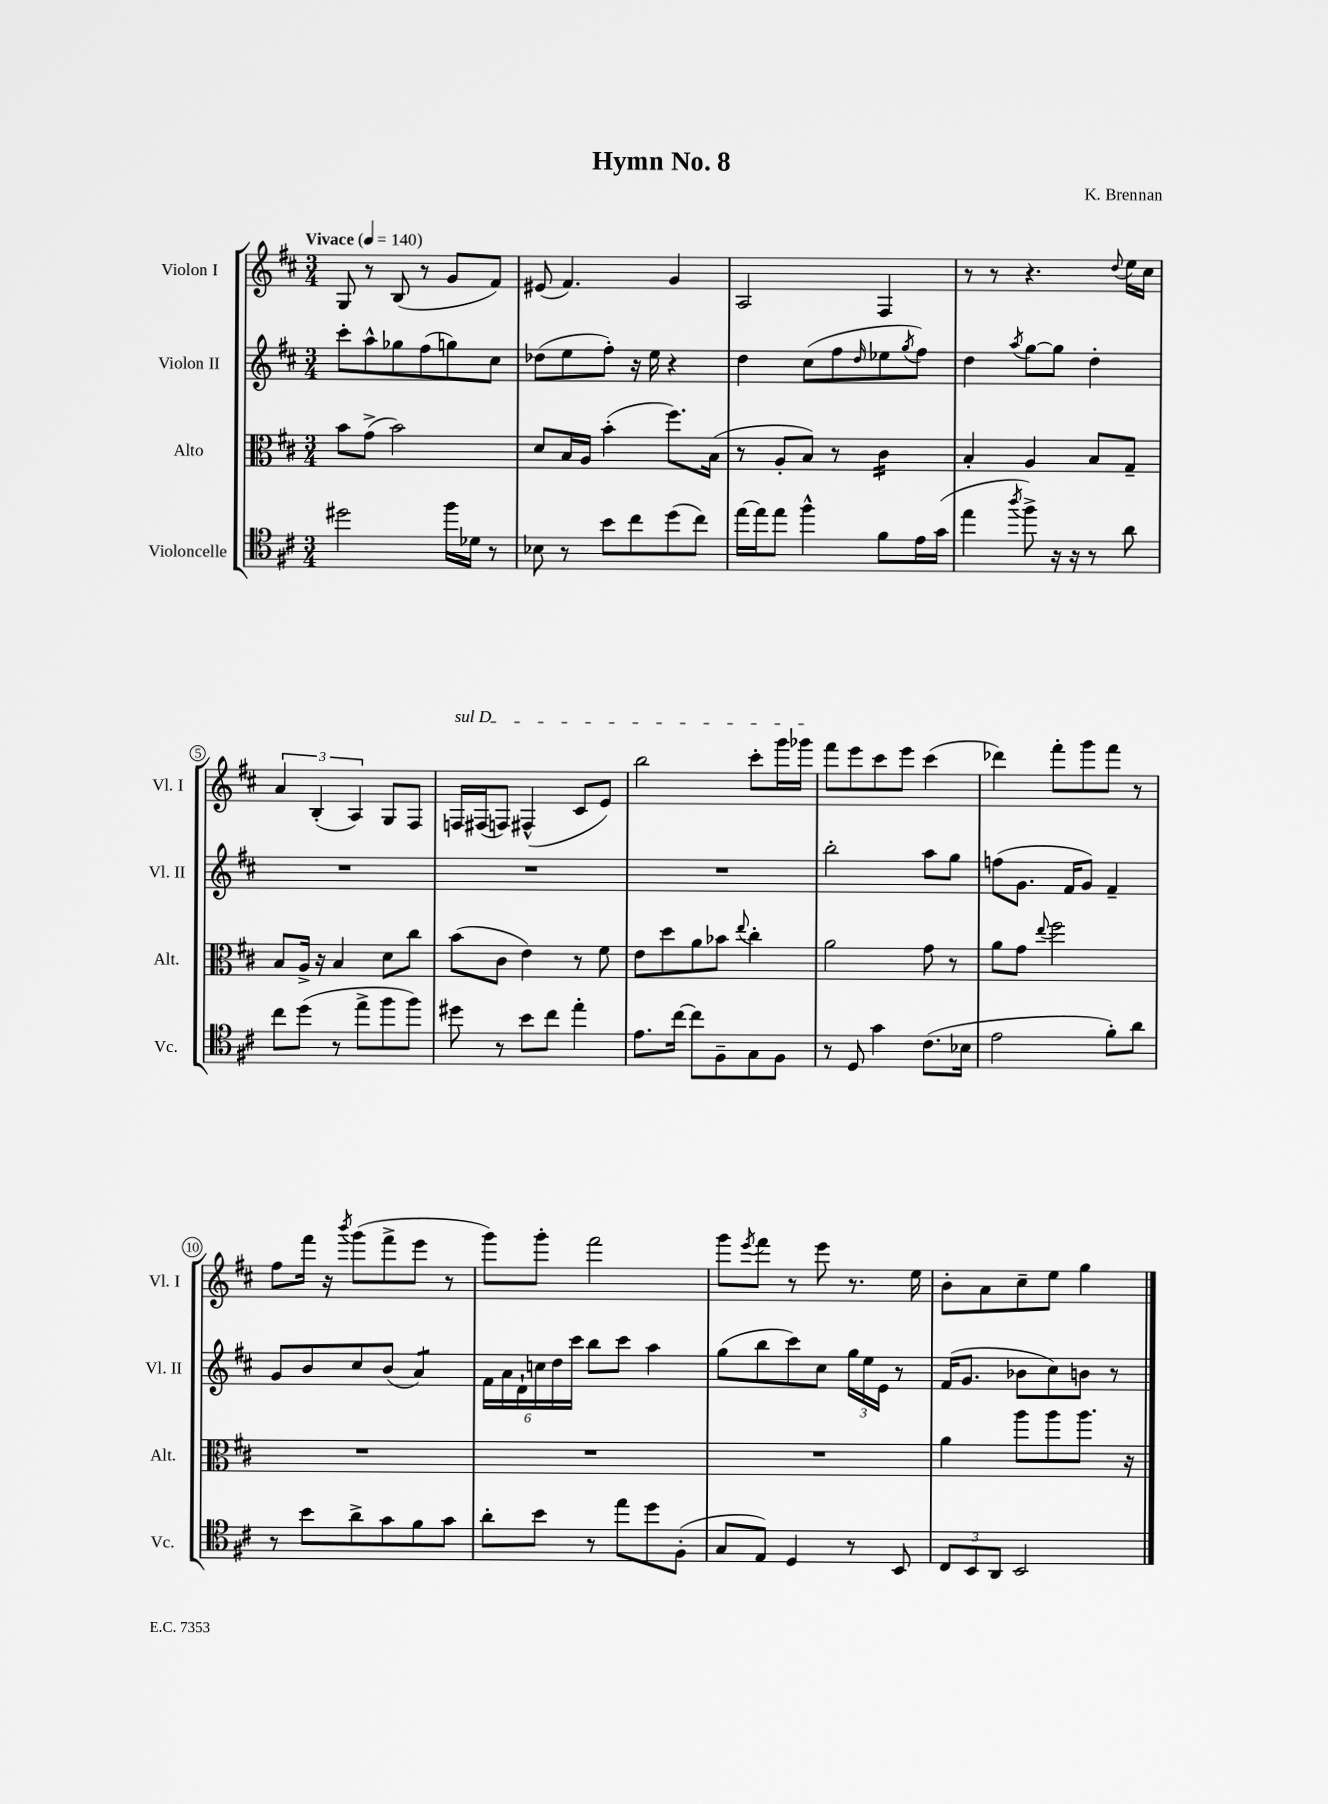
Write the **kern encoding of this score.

**kern	**kern	**kern	**kern
*staff4	*staff3	*staff2	*staff1
*clefC4	*clefC3	*clefG2	*clefG2
*k[f#c#]	*k[f#c#]	*k[f#c#]	*k[f#c#]
*M3/4	*M3/4	*M3/4	*M3/4
*MM140	*MM140	*MM140	*MM140
2dd#	8b	8ccc#'	8G
.	(8g^	8aa^^	8r
.	2b)	8gg-	(8B
.	.	(8ff#	8r
16ff#	.	8gg)	8g
16d-	.	.	.
8r	.	8cc#	8f#)
=	=	=	=
8B-	8d	(8dd-	(8e#
8r	16B	8ee	4.f#)
.	16A	.	.
8b	(4b'	8ff#')	.
8cc#	.	16r	.
.	.	16ee	.
(8dd	8.ff#)	4r	4g
8cc#)	.	.	.
.	(16B	.	.
=	=	=	=
[16ee	8r	4dd	2A
16ee]	.	.	.
8ee	8A'	.	.
4ff#^^	8B)	(8cc#	.
.	8r	8ff#	.
.	.	16qqdd	.
8f#	4c#	8ee-	4F#
.	.	8qgg	.
16e	.	8ff#)	.
(16g	.	.	.
=	=	=	=
4ee	4B'	4dd	8r
.	.	.	8r
8qaa	.	8qaa	.
8ff#^)	4A	[8gg	4.r
16r	.	8gg]	.
16r	.	.	.
8r	8B	4dd'	.
.	.	.	8qqdd
8a	8G~	.	16ee
.	.	.	16cc#
=	=	=	=
8cc#	8B	2.r	6a
(8dd	16A^	.	.
.	.	.	(6B'
.	16r	.	.
8r	4B	.	.
.	.	.	6A)
8ee^	.	.	.
8ff#	8d	.	8G
8ff#)	8cc#	.	8F#
=	=	=	=
8dd#	(8b	2.r	16F
.	.	.	(16F#
8r	8c#	.	8F)
8b	4e)	.	(4F#^^
8cc#	.	.	.
4ee'	8r	.	8c#
.	8f#	.	8e)
=	=	=	=
8.e	8e	2.r	2bb
.	8dd	.	.
[16cc#	.	.	.
8cc#]	8a	.	.
8F#~	8b-	.	.
.	8qqee	.	.
8G	4cc#'	.	8ccc#'
8F#	.	.	16ggg
.	.	.	16ggg-
=	=	=	=
8r	2a	2bb'	8fff#
8D	.	.	8eee
4g	.	.	8ccc#
.	.	.	8eee
(8.c#	8g	8aa	(4ccc#
.	8r	8gg	.
16B-	.	.	.
=	=	=	=
2e	8a	(8ff	4ddd-)
.	8g	8.g	.
.	8qqee	.	.
.	2ff#	.	8fff#'
.	.	16f#	.
.	.	8g)	8ggg
8f#')	.	4f#~	8fff#
8a	.	.	8r
=	=	=	=
8r	2.r	8g	8ff#
8b	.	8b	16fff#
.	.	.	16r
.	.	.	8qbbb
8a^	.	8cc#	(8ggg
8g	.	(8b	8fff#^
8f#	.	4a)	8eee
8g	.	.	8r
=	=	=	=
8a'	2.r	24f#	8ggg)
.	.	24a	.
.	.	24d`	.
8b	.	24cc	8ggg'
.	.	24dd	.
.	.	24ccc#	.
8r	.	8bb	2fff#
8ee	.	8ccc#	.
8dd	.	4aa	.
(8F#'	.	.	.
=	=	=	=
8G	2.r	(8gg	8ggg
.	.	.	8qeee
8E)	.	8bb	8fff#
4D	.	8ccc#)	8r
.	.	8cc#	8eee
8r	.	24gg	8.r
.	.	24ee	.
.	.	24e	.
8BB	.	8r	.
.	.	.	16ee
=	=	=	=
12C#	4a	(16f#	8b'
.	.	8.g	.
12BB	.	.	.
.	.	.	8a
12AA	.	.	.
2BB	8aa	8b-	8cc#~
.	8aa	8cc#)	8ee
.	8.aa	8b	4gg
.	.	8r	.
.	16r	.	.
==	==	==	==
*-	*-	*-	*-
